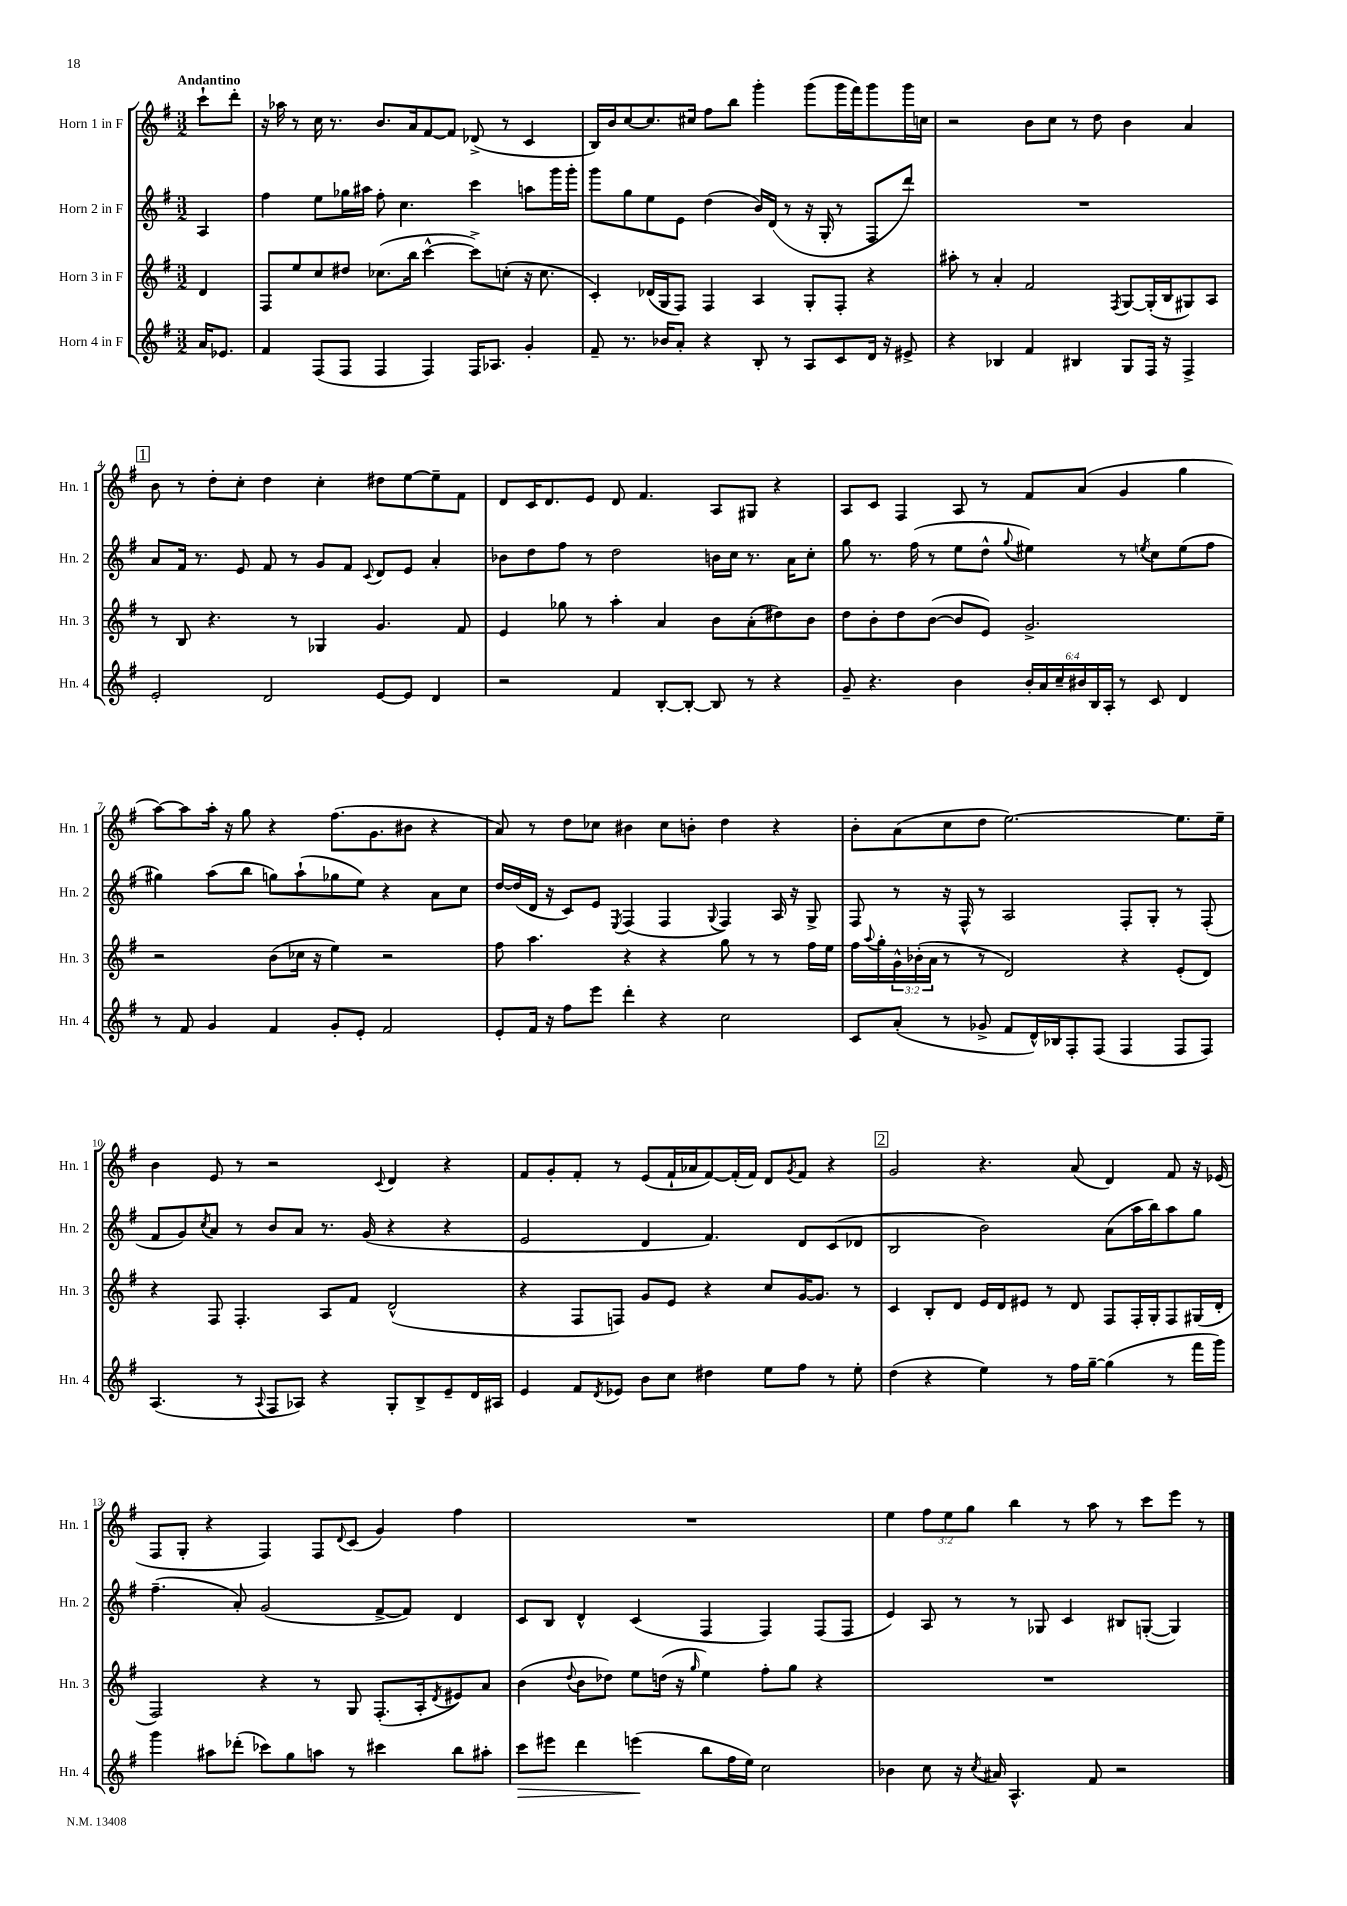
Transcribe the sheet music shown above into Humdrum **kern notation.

**kern	**dynam	**kern	**kern	**kern
*part4	*part4	*part3	*part2	*part1
*staff4	*staff4	*staff3	*staff2	*staff1
*I"Horn 4 in F	*	*I"Horn 3 in F	*I"Horn 2 in F	*I"Horn 1 in F
*I'Hn. 4	*	*I'Hn. 3	*I'Hn. 2	*I'Hn. 1
*clefG2	*	*clefG2	*clefG2	*clefG2
*k[f#]	*	*k[f#]	*k[f#]	*k[f#]
*M3/2	*	*M3/2	*M3/2	*M3/2
=	=	=	=	=
!	!	!	!	!LO:TX:a:B:t=Andantino
16a/KL	.	4d/	4A/	8ccc`\L
8.e-X/J	.	.	.	.
.	.	.	.	8ddd'\J
=1	=1	=1	=1	=1
4f#/	.	8F#/L	4ff#\	16r
.	.	.	.	16aa-X\
.	.	8ee/	.	8r
(8F#/L	.	8cc/	8ee\L	16cc\
.	.	.	.	8.r
8F#/J	.	8dd#X/J	16gg-X\L	.
.	.	.	16aa#X\JJ	.
4F#/	.	(8.cc-X\L	8ff#'\	8.b/L
.	.	.	4.cc\	.
.	.	16bb\Jk	.	16a/k
4F#/)	.	[4ccc^^\	.	[8f#/
.	.	.	.	8f#/J]
16F#/KL	.	8ccc^\L])	4ccc\	(8d-X^/
8.A-X/J	.	.	.	.
.	.	(8ccn'\J	.	8r
4g'/	.	16r	8aan\L	4c/
.	.	8.cc\	.	.
.	.	.	16ggg\L	.
.	.	.	16ggg'\JJ	.
=2	=2	=2	=2	=2
8f#~/	.	4c'/)	8ggg\L	16B/LL)
.	.	.	.	16b/J
8.r	.	.	8gg\	[8cc/
.	.	(16d-X/LL	8ee\	8.cc/]
16b-X/KL	.	16G/J	.	.
8a'/J	.	8F#/J)	8e\J	.
.	.	.	.	16cc#X/Jk
4r	.	4F#/	(4dd\	8ff#\L
.	.	.	.	8bb\J
8B'/	.	4A/	16b/LL)	4ggg'\
.	.	.	(16d/JJ	.
8r	.	.	8r	.
8A/L	.	8G'/L	16r	(8ggg\L
.	.	.	16G'/	.
8c/	.	8F#'/J	8r	16ggg\L
.	.	.	.	16fff#\J)
16d/Jk	.	4r	8F#/L	8ggg\
16r	.	.	.	.
8e#X^/	.	.	8ddd/J)	16ggg\L
.	.	.	.	16ccn\JJ
=3	=3	=3	=3	=3
4r	.	8aa#X'\	1.r	2r
.	.	8r	.	.
4B-X/	.	4a'/	.	.
4f#/	.	2f#/	.	8b\L
.	.	.	.	8cc\J
4B#X/	.	.	.	8r
.	.	.	.	8dd\
.	.	8qF#/	.	.
8G/L	.	[8G/L	.	4b\
16F#/Jk	.	(16G'/L]	.	.
16r	.	16B/J	.	.
4F#^/	.	8G#X/)	.	4a/
.	.	8A/J	.	.
!!LO:LB:g=z
!!LO:REH:place=s1:t=1
=4	=4	=4	=4	=4
2e'/	.	8r	8a/L	8b\
.	.	8B/	16f#/Jk	8r
.	.	.	8.r	.
.	.	4.r	.	8dd'\L
.	.	.	8e/	8cc'\J
2d/	.	.	8f#/	4dd\
.	.	8r	8r	.
.	.	4G-X/	8g/L	4cc'\
.	.	.	8f#/J	.
.	.	.	8qqc/	.
[8e/L	.	4.g/	8d/L	8dd#X\L
8e/J]	.	.	8e/J	[8ee\
4d/	.	.	4a'/	8ee~\]
.	.	8f#/	.	8f#\J
=5	=5	=5	=5	=5
2r	.	4e/	8b-X\L	8d/L
.	.	.	8dd\	16c/K
.	.	.	.	8.d/
.	.	8gg-X\	8ff#\J	.
.	.	8r	8r	8e/J
4f#/	.	4aa'\	2dd\	8d/
.	.	.	.	4.f#/
[8B'/L	.	4a/	.	.
8B'/J_	.	.	.	.
8B/]	.	8b\L	16bn\LL	8A/L
.	.	.	16cc\JJ	.
8r	.	(8a'\	8.r	8G#X/J
4r	.	8dd#X\)	.	4r
.	.	.	16a\KL	.
.	.	8b\J	8cc'\J	.
=6	=6	=6	=6	=6
8g~/	.	8dd\L	8gg\	8A/L
4.r	.	8b'\	8.r	8c/J
.	.	8dd\	.	4F#/
.	.	.	(16ff#\	.
.	.	([8b\J	8r	.
4b\	.	8b/L]	8ee\L	8A/
.	.	8e/J)	8dd^^\J	8r
.	.	.	8qqgg/	.
24b'/LL	.	2.g^/	4ee#X\)	8f#/L
24a/	.	.	.	.
24cc~/	.	.	.	.
24b#X/	.	.	.	(8a/J
24B/	.	.	.	.
24A'/JJ	.	.	.	.
8r	.	.	8r	4g/
.	.	.	8qeen/	.
8c/	.	.	8cc\L	.
4d/	.	.	(8ee\	4gg\
.	.	.	8ff#\J	.
!!LO:LB:g=z
=7	=7	=7	=7	=7
8r	.	2r	4gg#X\)	[8aa\L)
8f#/	.	.	.	8aa\]
4g/	.	.	(8aa\L	16aa'\Jk
.	.	.	.	16r
.	.	.	8bb\J	8gg\
4f#/	.	(8b\L	8ggn\L)	4r
.	.	16cc-X\Jk	(8aa`\	.
.	.	16r	.	.
8g'/L	.	4ee\)	8gg-X\	(8.ff#\L
8e'/J	.	.	8ee\J)	.
.	.	.	.	8.g\
2f#/	.	2r	4r	.
.	.	.	.	8b#X\J
.	.	.	8a\L	4r
.	.	.	8cc\J	.
=8	=8	=8	=8	=8
8e'/L	.	8ff#\	[16dd/LL	8a/)
.	.	.	(16dd/]	.
16f#/Jk	.	4.aa\	16d/JJ	8r
16r	.	.	16r	.
8ff#\L	.	.	8c/L)	8dd\L
8eee\J	.	.	8e/J	8cc-X\J
.	.	.	8qE/	.
4ddd'\	.	4r	(4F#/	4b#X\
4r	.	4r	4F#/	8cc-\L
.	.	.	.	8bn'\J
.	.	.	8qqG/	.
2cc\	.	8gg\	4F#/)	4dd\
.	.	8r	.	.
.	.	8r	16A/	4r
.	.	.	16r	.
.	.	16ff#\LL	8G^/	.
.	.	16ee\JJ	.	.
=9	=9	=9	=9	=9
8c/L	.	16ff#\LL	8F#/	8b'\L
.	.	8qqaa/	.	.
.	.	16gg'\	.	.
(8a'/J	.	24g^^\	8r	(8a\
.	.	(24b-X'\	.	.
.	.	24a\JJ	.	.
8r	.	8r	16r	8cc\
.	.	.	16F#^^/	.
8g-X^/	.	8r	8r	8dd\J
8f#/L	.	2d/)	2A/	[2.ee\)
16d^^/L)	.	.	.	.
16B-X/J	.	.	.	.
8F#'/	.	.	.	.
(8F#/J	.	.	.	.
4F#/	.	4r	8F#'/L	.
.	.	.	8G'/J	.
8F#/L	.	(8e'/L	8r	8.ee\L]
8F#/J)	.	8d/J)	(8F#'/	.
.	.	.	.	16ee~\Jk
!!LO:LB:g=z
=10	=10	=10	=10	=10
(4.A/	.	4r	8f#/L	4b\
.	.	.	8g/)	.
.	.	.	8qcc/	.
.	.	8F#/	8a/J	8e/
8r	.	4.F#'/	8r	8r
8qqA/	.	.	.	.
8F#/L	.	.	8b/L	2r
8A-X/J)	.	.	8a/J	.
4r	.	8A/L	8.r	.
.	.	8f#/J	.	.
.	.	.	(16g/	.
.	.	.	.	8qqc/
8G'/L	.	(2d^^/	4r	4d/
8B^/	.	.	.	.
8e~/	.	.	4r	4r
16d/L	.	.	.	.
16A#X/JJ	.	.	.	.
=11	=11	=11	=11	=11
4e/	.	4r	2e/	8f#/L
.	.	.	.	8g'/
8f#/L	.	8F#/L	.	8f#'/J
8qd/	.	.	.	.
8e-X/J	.	8Fn/J)	.	8r
8b\L	.	8g/L	4d/	(8e/L
8cc\J	.	8e/J	.	16f#`/L
.	.	.	.	16a-X/J
4dd#X\	.	4r	4.f#/)	[8f#/)
.	.	.	.	(16f#'/L]
.	.	.	.	16f#/JJ)
8ee\L	.	8cc/L	.	8d/L
.	.	.	.	8qg/
8ff#\J	.	[16g/K	8d/L	8f#/J
.	.	8.g/J]	.	.
8r	.	.	(8c/	4r
8ee'\	.	8r	8d-X/J	.
!!LO:REH:place=s1:t=2
=12	=12	=12	=12	=12
(4dd\	.	4c/	2B/	2g/
4r	.	8B'/L	.	.
.	.	8d/J	.	.
4ee\)	.	16e/LL	2b\)	4.r
.	.	16d/J	.	.
.	.	8e#X/J	.	.
8r	.	8r	.	.
16ff#\LL	.	8d/	.	(8a/
[16gg~\JJ	.	.	.	.
(4gg\]	.	8F#/L	(8a\L	4d/)
.	.	16F#'/L	16aa\L	.
.	.	16G'/J	16bb\J)	.
8r	.	8F#/	8aa\	8f#/
16fff#\LL	.	(16G#X/L	8gg\J	16r
16ggg\JJ)	.	16d'/JJ	.	(16e-X/
!!LO:LB:g=z
=13	=13	=13	=13	=13
4ggg\	.	2F#/)	(4.ff#~\	8F#/L
.	.	.	.	8G'/J
8aa#X\L	.	.	.	4r
(8ddd-X'\J	.	.	8a'/)	.
8ccc-X\L)	.	4r	(2g/	4F#/)
8gg\	.	.	.	.
8aan\J	.	8r	.	8F#/L
.	.	.	.	8qqd/
8r	.	8G/	.	(8c/J
4ccc#X\	.	(8.F#'/L	[8f#^/L	4g/)
.	.	.	8f#/J])	.
.	.	16A'/k	.	.
.	.	8qd/	.	.
8bb\L	.	8e#X/)	4d/	4ff#\
8aa#X'\J	.	8a/J	.	.
=14	=14	=14	=14	=14
!	!LO:HP:b	!	!	!
8ccc\L	>	(4b\	8c/L	1.r
8eee#X\J	.	.	8B/J	.
.	.	8qqdd/	.	.
4ddd\	.	8b\L	4d^^/	.
.	.	8dd-X\J)	.	.
(4eeen\	.	8ee\L	(4c/	.
.	.	(16ddn\Jk	.	.
.	.	16r	.	.
.	.	16qqgg/	.	.
8bb\L	]	4ee\)	4F#/	.
16ff#\L	.	.	.	.
16ee\JJ)	.	.	.	.
2cc\	.	8ff#'\L	4F#/)	.
.	.	8gg\J	.	.
.	.	4r	(8F#/L	.
.	.	.	8F#/J	.
=15	=15	=15	=15	=15
4b-X\	.	1.r	4e/)	4ee\
8cc\	.	.	8A/	12ff#\L
.	.	.	.	12ee\
16r	.	.	8r	.
.	.	.	.	12gg\J
8qcc/	.	.	.	.
16a#X/	.	.	.	.
4.A^^/	.	.	8r	4bb\
.	.	.	8G-X/	.
.	.	.	4c/	8r
8f#/	.	.	.	8aa\
2r	.	.	8B#X/L	8r
.	.	.	([8Gn'/J	8ccc\L
.	.	.	4G/])	8eee\J
.	.	.	.	8r
==	==	==	==	==
*-	*-	*-	*-	*-
